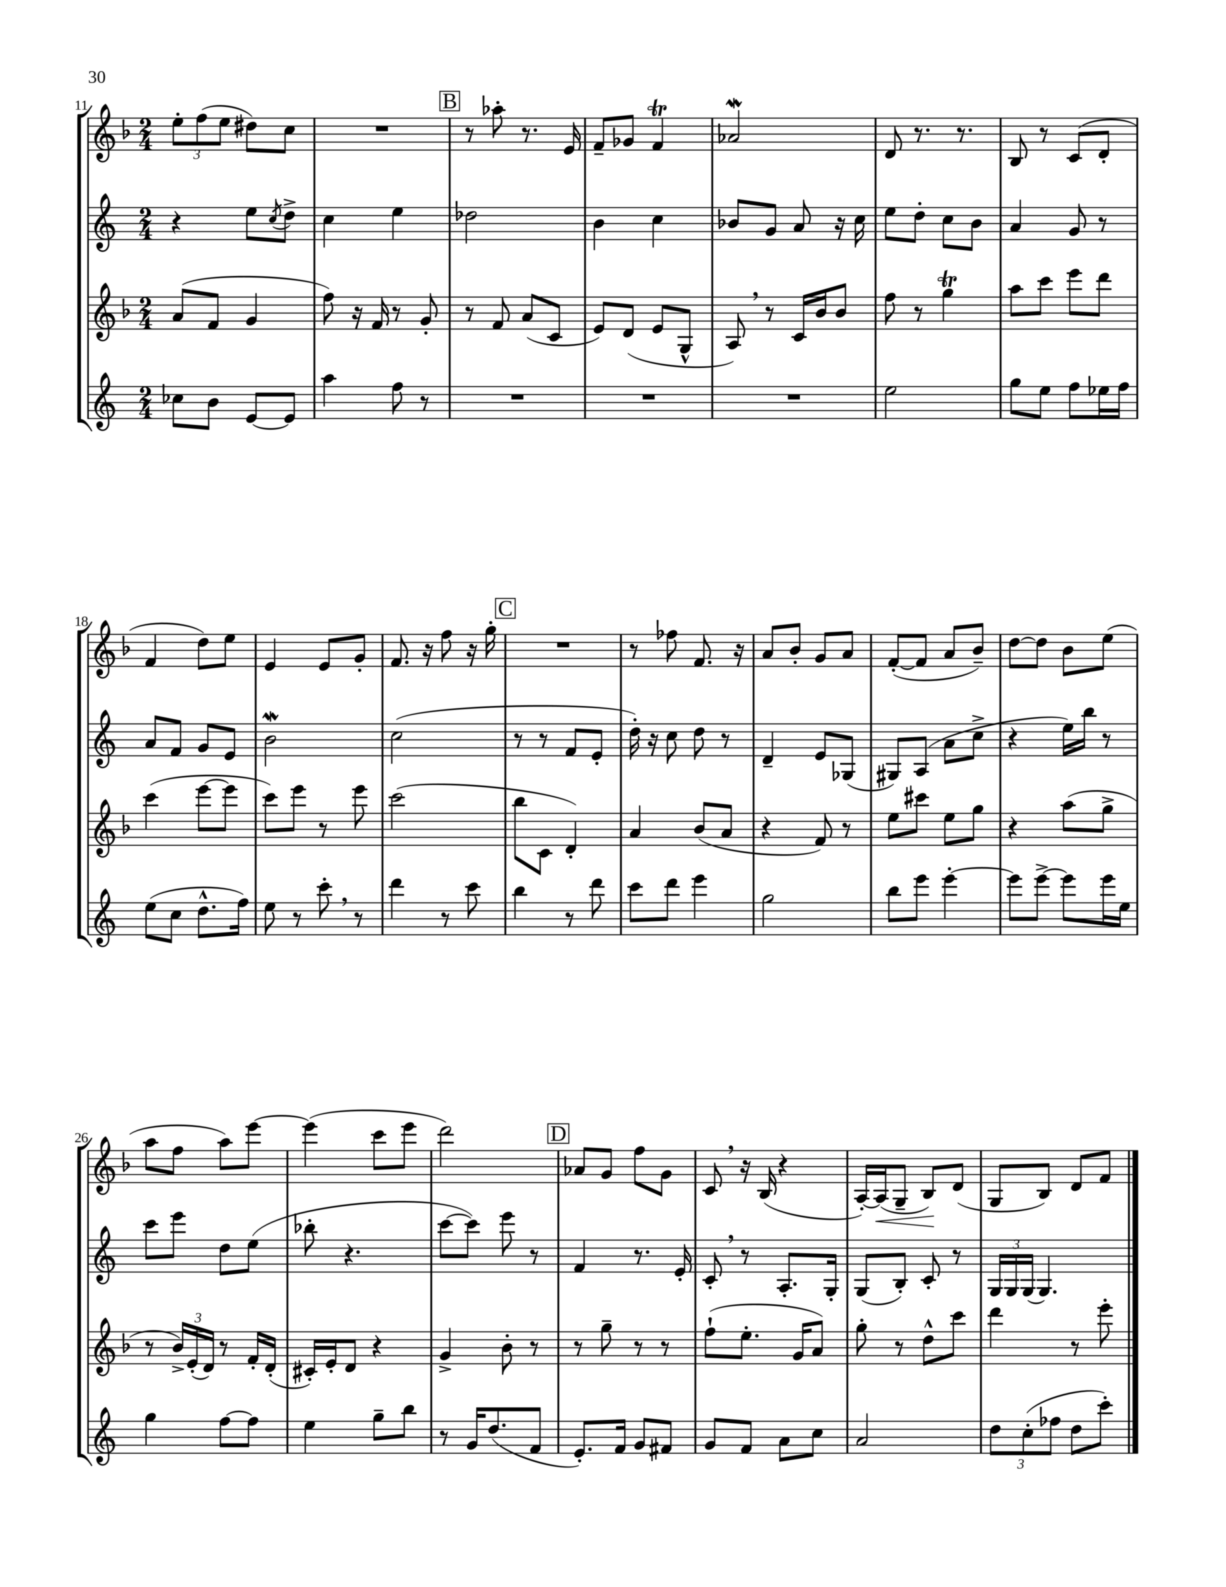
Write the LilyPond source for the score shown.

<<
\new StaffGroup <<
\new Staff = "s0" {
    \clef treble \key f \major \numericTimeSignature \time 2/4
    \tuplet 3/2 { e''8-. f''8( e''8 } dis''8) c''8 |
    R2 |
    \mark \markup { \box "B" } r8 aes''8-. r8. e'16 |
    f'8-- ges'8 f'4\trill |
    aes'2\mordent |
    d'8 r8. r8. |
    bes8 r8 c'8( d'8-. |
    f'4 d''8) e''8 |
    e'4 e'8 g'8-. |
    f'8. r16 f''8 r16 g''16-. |
    \mark \markup { \box "C" } R2 |
    r8 fes''8 f'8. r16 |
    a'8 bes'8-. g'8 a'8 |
    f'8~-.( f'8 a'8 bes'8--) |
    d''8~ d''8 bes'8 e''8( |
    a''8 f''8 a''8) e'''8~ |
    e'''4( c'''8 e'''8 |
    d'''2) |
    \mark \markup { \box "D" } aes'8 g'8 f''8 g'8 |
    c'8 \breathe r16 bes16( r4 |
    a16~-.) a16\<( g8-- bes8\!) d'8( |
    g8 bes8) d'8 f'8 \bar "|." |
}
\new Staff = "s1" {
    \clef treble \key c \major \numericTimeSignature \time 2/4
    r4 e''8 \acciaccatura { c''8 } d''8-> |
    c''4 e''4 |
    \mark \markup { \box "B" } des''2 |
    b'4 c''4 |
    bes'8 g'8 a'8 r16 c''16 |
    e''8 d''8-. c''8 b'8 |
    a'4 g'8 r8 |
    a'8 f'8 g'8 e'8 |
    b'2\mordent |
    c''2( |
    \mark \markup { \box "C" } r8 r8 f'8 e'8-. |
    d''16-.) r16 c''8 d''8 r8 |
    d'4-- e'8 ges8( |
    gis8) a8( a'8 c''8-> |
    r4 e''16) b''16 r8 |
    c'''8 e'''8 d''8 e''8( |
    bes''8-. r4. |
    c'''8~ c'''8) e'''8 r8 |
    \mark \markup { \box "D" } f'4 r8. e'16-. |
    c'8-. \breathe r8 a8.-. g16-. |
    g8( b8-.) c'8-. r8 |
    \tuplet 3/2 { g16 g16 g16( } g4.) \bar "|." |
}
\new Staff = "s2" {
    \clef treble \key f \major \numericTimeSignature \time 2/4
    a'8( f'8 g'4 |
    f''8) r16 f'16 r8 g'8-. |
    \mark \markup { \box "B" } r8 f'8 a'8( c'8 |
    e'8) d'8( e'8 g8-^ |
    a8) \breathe r8 c'16 bes'16 bes'8 |
    f''8 r8 g''4\trill |
    a''8 c'''8 e'''8 d'''8 |
    c'''4( e'''8~ e'''8 |
    c'''8) e'''8 r8 e'''8 |
    c'''2( |
    \mark \markup { \box "C" } bes''8 c'8 d'4-.) |
    a'4 bes'8( a'8 |
    r4 f'8) r8 |
    e''8 cis'''8 e''8 g''8 |
    r4 a''8( g''8-> |
    r8 \tuplet 3/2 { bes'16->) e'16-.( d'16) } r8 f'16-. d'16-.( |
    cis'16-.) e'16-. d'8 r4 |
    g'4-> bes'8-. r8 |
    \mark \markup { \box "D" } r8 g''8-- r8 r8 |
    f''8-!( e''8.-. g'16 a'8) |
    g''8-. r8 d''8-^ c'''8 |
    d'''4 r8 e'''8-. \bar "|." |
}
\new Staff = "s3" {
    \clef treble \key c \major \numericTimeSignature \time 2/4
    ces''8 b'8 e'8~ e'8 |
    a''4 f''8 r8 |
    \mark \markup { \box "B" } R2 |
    R2 |
    R2 |
    e''2 |
    g''8 e''8 f''8 ees''16 f''16 |
    e''8( c''8 d''8.-^ f''16) |
    e''8 r8 c'''8-. \breathe r8 |
    d'''4 r8 c'''8 |
    \mark \markup { \box "C" } b''4 r8 d'''8 |
    c'''8 d'''8 e'''4 |
    g''2 |
    b''8 e'''8 e'''4~-. |
    e'''8 e'''8~-> e'''8 e'''16 e''16 |
    g''4 f''8~ f''8 |
    e''4 g''8-- b''8 |
    r8 g'16 d''8.( f'8 |
    \mark \markup { \box "D" } e'8.-.) f'16 g'8 fis'8 |
    g'8 f'8 a'8 c''8 |
    a'2 |
    \tuplet 3/2 { d''8 c''8-.( fes''8 } d''8 c'''8-.) \bar "|." |
}
>>
>>
\layout { \context { \Score currentBarNumber = #11 } }
